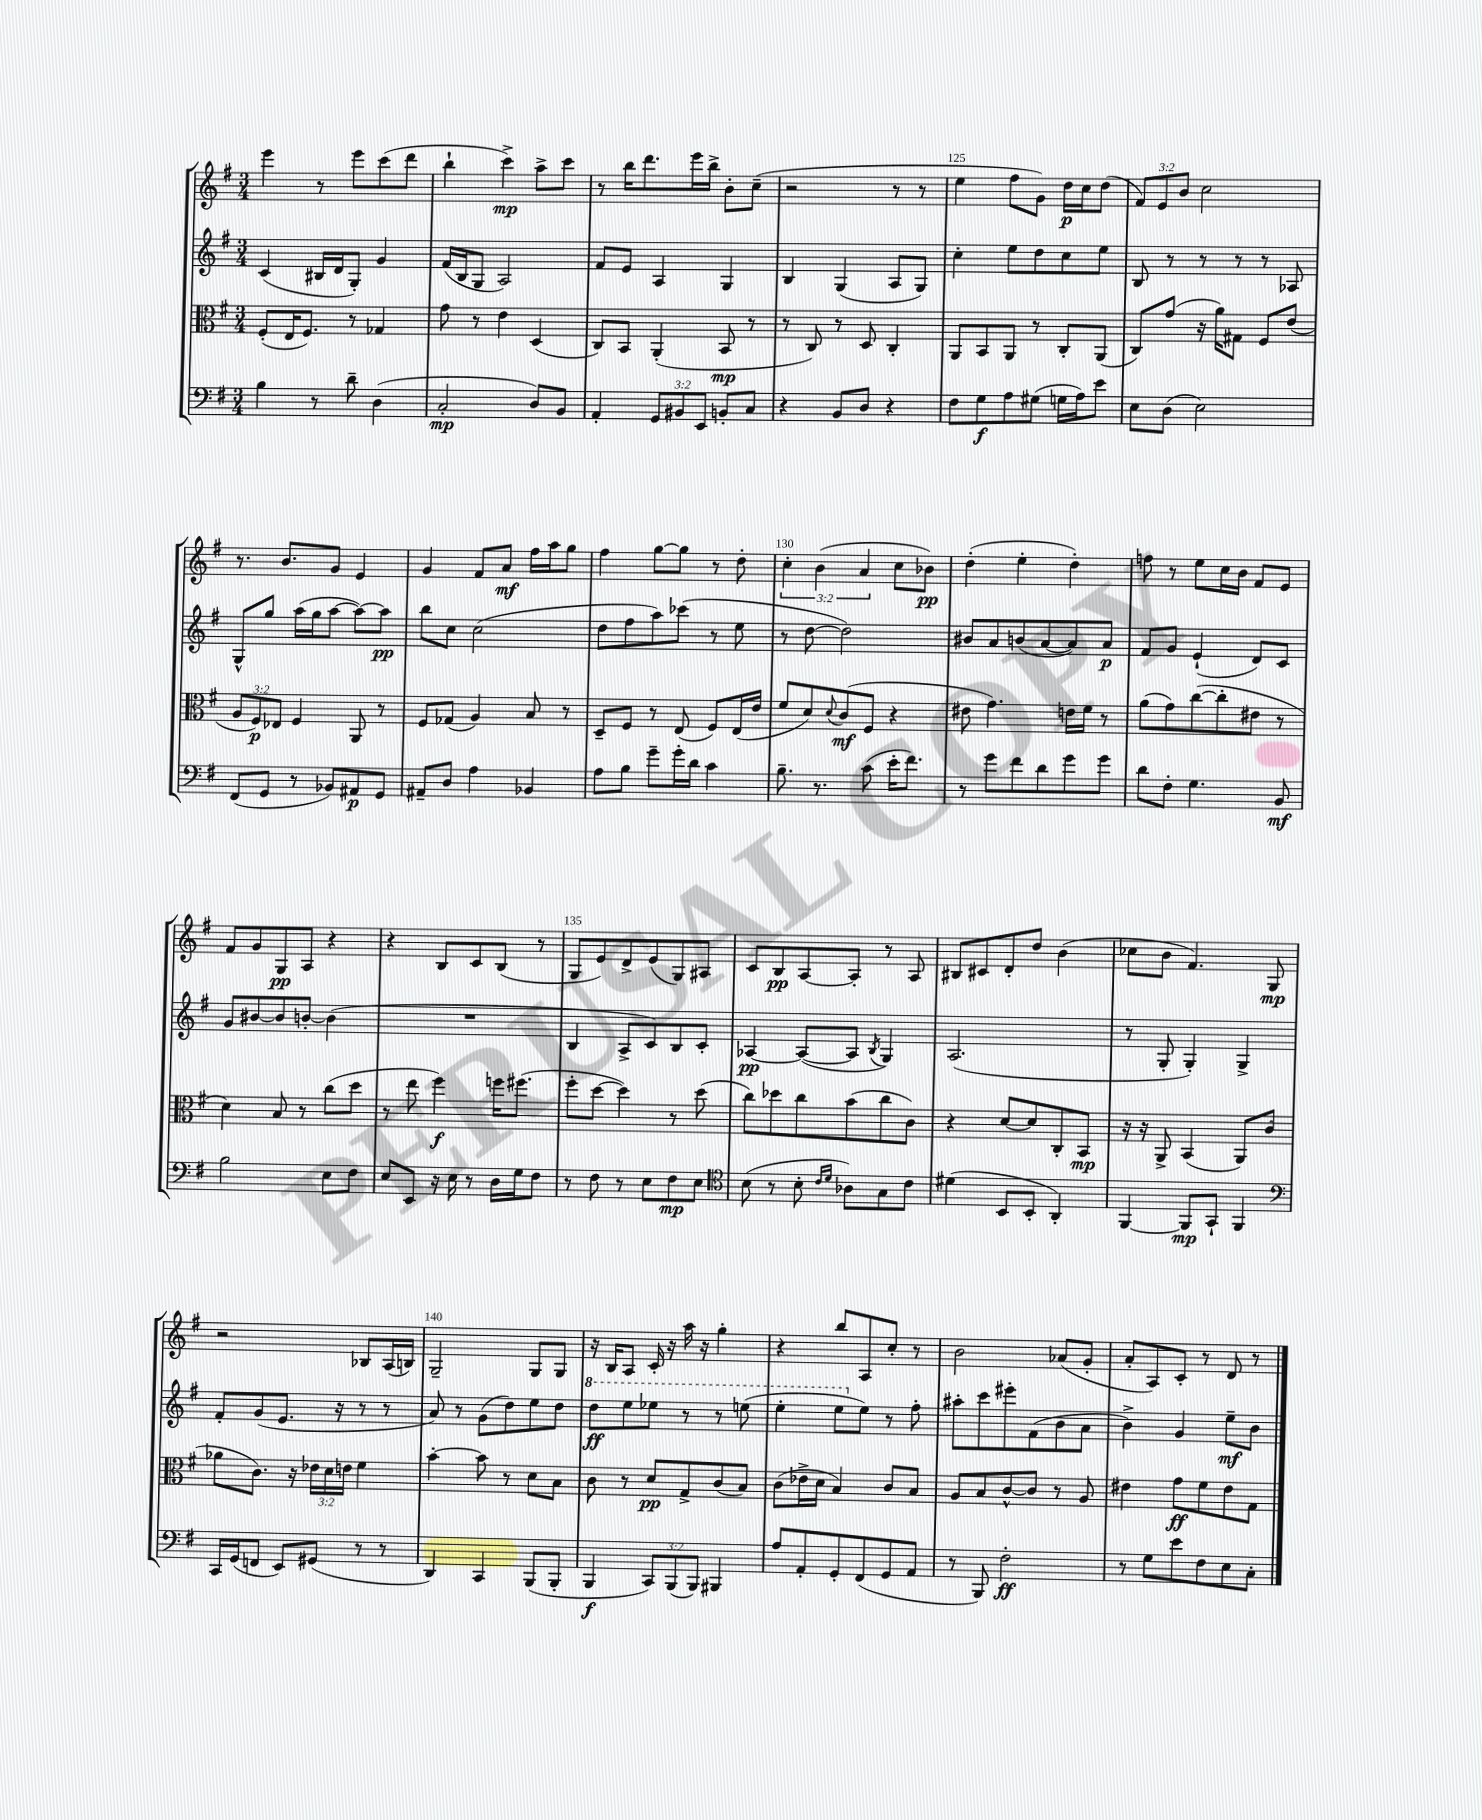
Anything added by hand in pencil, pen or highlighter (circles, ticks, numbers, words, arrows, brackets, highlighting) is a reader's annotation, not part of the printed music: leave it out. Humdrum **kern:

**kern	**kern	**kern	**kern
*staff4	*staff3	*staff2	*staff1
*clefF4	*clefC3	*clefG2	*clefG2
*k[f#]	*k[f#]	*k[f#]	*k[f#]
*M3/4	*M3/4	*M3/4	*M3/4
4B	(8F#'	(4c	4eee
.	16E	.	.
.	8.F#)	.	.
8r	.	16B#	8r
.	.	16d	.
8d~	8r	8G')	8eee
(4D	4G-	4g	(8ccc
.	.	.	8ddd
=	=	=	=
2C'	8g	(16f#	4bb`
.	.	16B	.
.	8r	8G	.
.	4e	2A)	4ccc^)
8D)	(4D	.	8aa^
8BB	.	.	8ccc
=	=	=	=
4AA'	8C)	8f#	8r
.	8BB	8e	16bb
.	.	.	8.ddd
12GG	(4AA'	4A	.
12BB#	.	.	.
.	.	.	16eee
12EE	.	.	.
.	.	.	16bb^
8BB'	8BB	4G	8b'
8C	8r	.	(8cc~
=	=	=	=
4r	8r	4B	2r
.	8C)	.	.
8BB	8r	(4G	.
8D	8D	.	.
4r	4C'	8A	8r
.	.	8G)	8r
=	=	=	=
8F#	8AA	4cc'	4ee
8G	8BB	.	.
8A	8AA	8ee	8ff#
(8G#	8r	8dd	8g)
16G	8C'	8cc	16dd
16A)	.	.	16cc
8e	(8AA	8ee	(8dd
=	=	=	=
8E	8C)	8B	12f#)
.	.	.	12e
(8D	(8g	8r	.
.	.	.	12b
2E)	16r	8r	2cc
.	16a)	.	.
.	8G#	8r	.
.	8F#	8r	.
.	(8e	8A-	.
=	=	=	=
(8FF#	12A	8G^^	8.r
.	12F#)	.	.
8GG	.	8gg	.
.	12E-	.	.
.	.	.	8.b
8r	4F#	(16aa	.
.	.	16gg	.
8BB-)	.	[8aa	8g
8AA#	8AA	8aa_)	4e
8GG	8r	8aa]	.
=	=	=	=
8AA#~	8F#	8bb	4g
8D	(8G-	8cc	.
4A	4A)	(2cc	8f#
.	.	.	8a
4BB-	8B	.	16ff#
.	.	.	16aa
.	8r	.	8gg
=	=	=	=
8A	8D~	8dd	4ff#
8B	8F#	8ff#	.
8g~	8r	8aa)	[8gg
16g'	(8E	(8ccc-	8gg]
16d	.	.	.
4c	8F#)	8r	8r
.	(16E	8ee	8dd'
.	16e	.	.
=	=	=	=
8.B~	8f#	8r	6cc'
.	8d)	[8dd	.
.	.	.	(6b
8.r	.	.	.
.	8qqd	.	.
.	(8c	2dd])	.
.	.	.	6a
(8c	8F#	.	.
16e'	4r	.	8cc
8.f#)	.	.	.
.	.	.	8b-)
=	=	=	=
8r	8e#	8b#	(4dd'
8g	4.g)	8a	.
8f#	.	(8b	4ee'
8d	.	[8a	.
8g	16e	8a])	4dd')
.	16f#	.	.
8g	8r	8a	.
=	=	=	=
8d	(8a	8f#	8ff
8F#'	8g)	8g	8r
4.G	([8cc	(4e`	8ee
.	8cc']	.	16cc
.	.	.	16b
.	8e#	8d)	8f#
8BB	8r	8c	8e
=	=	=	=
2B	4d)	8g	8f#
.	.	[8b#	8g
.	8B	8b#]	8G
.	8r	[8b'	8A
8E	(8cc	(4b]	4r
8F#	8dd	.	.
=	=	=	=
8E	8r	2.r	4r
8EE	8ee	.	.
16r	4ff#)	.	8B
16E	.	.	.
8r	.	.	8c
16D	16ff	.	(8B
16G	(8.ff#	.	.
8F#	.	.	8r
=	=	=	=
8r	8ff#'	4B	8G
8F#	[8dd	.	8e)
8r	4dd])	8A^	8d^
8E	.	8c)	(8e
8F#	8r	8B	8G)
8E	(8dd	8c'	8A#
=	=	=	=
*clefC4	*	*	*
(8B	8cc)	[4A-	8c
8r	8dd-	.	8B
8B'	8cc	(8A-_	[8A
16qqc	.	.	.
16qqd	.	.	.
8A-)	(8b	8A-]	8A']
.	.	8qB	.
8G	8cc	4G)	8r
8c	8c)	.	8A
=	=	=	=
(4d#	4r	(2.A	8B#
.	.	.	8c#
8BB	[8d	.	8d'
8BB'	8d]	.	8dd
4AA')	8C'	.	(4b
.	8BB	.	.
=	=	=	=
[4FF#	16r	8r	8cc-
.	16r	.	.
.	8AA^	8G'	8b
8FF#]	(4BB	4G')	4.f#)
8GG`	.	.	.
4FF#	8AA)	4G^	.
.	(8c	.	8G
=	=	=	=
*clefF4	*	*	*
16CC	8a-	8f#'	2r
(16GG	.	.	.
8FF	8.c)	(8g	.
8EE)	.	8.e	.
.	16r	.	.
(8GG#	24e-	.	.
.	24d	.	.
.	.	16r	.
.	24e	.	.
8r	4f#	8r	8B-
8r	.	8r	(16A
.	.	.	16B)
=	=	=	=
4DD)	[4b'	8a)	2G~
.	.	8r	.
4CC	8b]	(8g	.
.	8r	8dd)	.
(8BBB	8d	8ee	8G
8BBB'	8B	8dd	8G
=	=	=	=
4BBB	8c	8ddd	16r
.	.	.	16B
.	8r	8eee	8A
12CC)	8d	8eee-	16c'
.	.	.	16r
(12BBB	.	.	.
.	8G^	8r	16aa
12BBB)	.	.	.
.	.	.	16r
4BBB#	(8c	8r	4gg'
.	8B)	(8eee	.
=	=	=	=
8A	(8c	4eee'	4r
8AA'	16e-^	.	.
.	16d	.	.
8GG'	4B)	8eee	8bb
(8FF#	.	8ee)	8A
8GG	8c	8r	8cc'
8AA	8B	8ff#'	8r
=	=	=	=
8r	8A	8aa#'	2b
8BBB)	8B	8ccc	.
2F#'	[8c^^	8eee#'	.
.	8c]	(8f#	.
.	8r	8b	(8a-
.	8A	8a	8g'
=	=	=	=
8r	4e#	4b^)	8a'
8G	.	.	8A)
8e	8g	4g	8c'
8F#	8f#	.	8r
8E	8e#	8ee~	8d
8C'	8G	8b	8r
==	==	==	==
*-	*-	*-	*-
